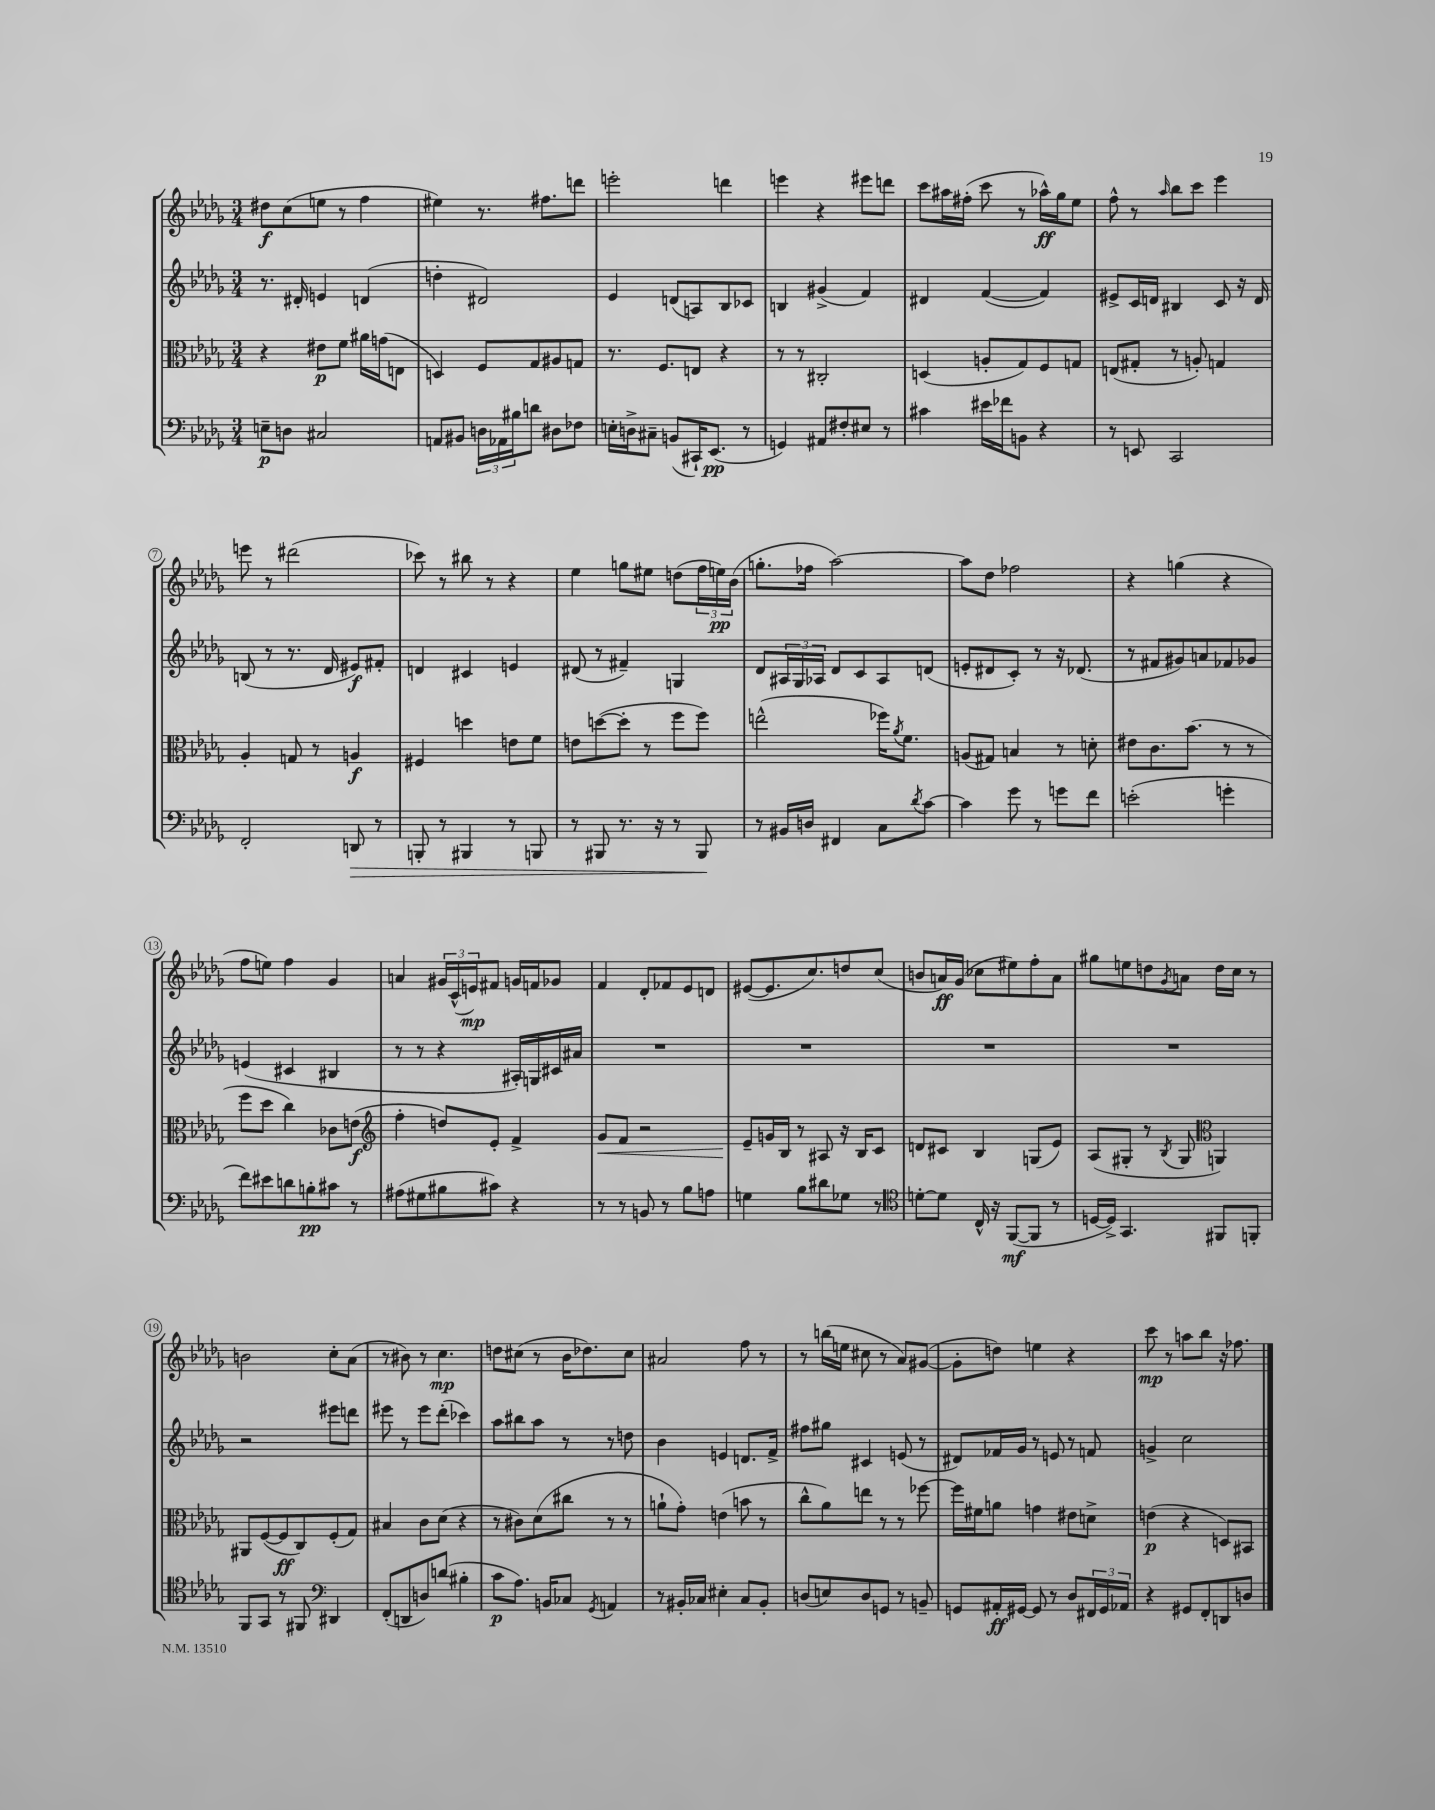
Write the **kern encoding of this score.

**kern	**dynam	**kern	**dynam	**kern	**dynam	**kern	**dynam
*part4	*part4	*part3	*part3	*part2	*part2	*part1	*part1
*staff4	*staff4	*staff3	*staff3	*staff2	*staff2	*staff1	*staff1
*clefF4	*	*clefC3	*	*clefG2	*	*clefG2	*
*k[b-e-a-d-g-]	*	*k[b-e-a-d-g-]	*	*k[b-e-a-d-g-]	*	*k[b-e-a-d-g-]	*
*M3/4	*	*M3/4	*	*M3/4	*	*M3/4	*
=1	=1	=1	=1	=1	=1	=1	=1
8En~\L	p	4r	.	8.r	.	8dd#X\L	f
8Dn\J	.	.	.	.	.	(8cc\	.
.	.	.	.	16d#X'/	.	.	.
2C#X/	.	8e#X\L	p	4en/	.	8een\J	.
.	.	8f\J	.	.	.	8r	.
.	.	16a#X\LL	.	(4dn/	.	4ff\	.
.	.	(16gn\J	.	.	.	.	.
.	.	8En\J	.	.	.	.	.
=2	=2	=2	=2	=2	=2	=2	=2
8AAn/L	.	4Dn/)	.	4ddn'\	.	4ee#X\)	.
8BB#X/J	.	.	.	.	.	.	.
24Dn\LL	.	8F/L	.	2d#X/)	.	8.r	.
24AA-X\	.	.	.	.	.	.	.
24B#X\J	.	.	.	.	.	.	.
8dn\J	.	8G-/	.	.	.	.	.
.	.	.	.	.	.	8.ff#X\L	.
8D#X\L	.	8A#X/	.	.	.	.	.
8F-X\J	.	8Gn/J	.	.	.	8dddn\J	.
=3	=3	=3	=3	=3	=3	=3	=3
16En'\LL	.	8.r	.	4e-/	.	2eeen'\	.
16Dn^\J	.	.	.	.	.	.	.
8C#X~\J	.	.	.	.	.	.	.
.	.	8.F/L	.	.	.	.	.
(8BBn/L	.	.	.	(8dn/L	.	.	.
16CC#X`/K)	.	8En/J	.	8An/)	.	.	.
(8.EE-/J	pp	.	.	.	.	.	.
.	.	4r	.	8B-/	.	4dddn\	.
8r	.	.	.	8c-X/J	.	.	.
=4	=4	=4	=4	=4	=4	=4	=4
4GGn/)	.	8r	.	4Bn/	.	4eeen\	.
.	.	8r	.	.	.	.	.
8AA#X/L	.	2C#X'/	.	(4g#X^/	.	4r	.
8F#X'/	.	.	.	.	.	.	.
8E#X/J	.	.	.	4f/)	.	8eee#X\L	.
8r	.	.	.	.	.	8dddn\J	.
=5	=5	=5	=5	=5	=5	=5	=5
4c#X\	.	(4Dn/	.	4d#X/	.	8ccc\L	.
.	.	.	.	.	.	16aa#X\L	.
.	.	.	.	.	.	(16ff#X'\JJ	.
16e#X\LL	.	8An'/L	.	([4f/	.	8ccc\	.
16f-X\J	.	.	.	.	.	.	.
8BBn\J	.	8G-/)	.	.	.	8r	.
4r	.	8F/	.	4f/])	.	16aa-X^^\LL)	ff
.	.	.	.	.	.	16gg-\J	.
.	.	8Gn/J	.	.	.	8ee-\J	.
=6	=6	=6	=6	=6	=6	=6	=6
8r	.	(8En/L	.	8e#X^/L	.	8ff^^\	.
8EEn/	.	8G#X'/J	.	16c/L	.	8r	.
.	.	.	.	16dn/JJ	.	.	.
.	.	.	.	.	.	16qqaa-/	.
2CC/	.	8r	.	4B#X/	.	8bb-\L	.
.	.	8An'/)	.	.	.	8ccc\J	.
.	.	4Gn/	.	8c/	.	4eee-\	.
.	.	.	.	16r	.	.	.
.	.	.	.	16d/	.	.	.
!!LO:LB:g=z
=7	=7	=7	=7	=7	=7	=7	=7
2FF'/	.	4A-'/	.	(8Bn/	.	8eeen\	.
.	.	.	.	8r	.	8r	.
.	.	8Gn/	.	8.r	.	(2ddd#X\	.
.	.	8r	.	.	.	.	.
.	.	.	.	16d-/	.	.	.
!	!LO:HP:b	!	!	!	!	!	!
8DDn/	>	4An/	f	8e#X/L)	f	.	.
8r	.	.	.	8f#X'/J	.	.	.
=8	=8	=8	=8	=8	=8	=8	=8
8BBBn'/	.	4F#X/	.	4dn/	.	8ccc-X\)	.
8r	.	.	.	.	.	8r	.
4BBB#X/	.	4ddn\	.	4c#X/	.	8bb#X\	.
.	.	.	.	.	.	8r	.
8r	.	8en\L	.	4en/	.	4r	.
8BBBn/	.	8f\J	.	.	.	.	.
=9	=9	=9	=9	=9	=9	=9	=9
8r	.	8en\L	.	(8d#X/	.	4ee-\	.
8BBB#X/	.	([8ddn\	.	8r	.	.	.
8.r	.	8dd'\J]	.	4f#X~/)	.	8ggn\L	.
.	.	8r	.	.	.	8ee#X\J	.
16r	.	.	.	.	.	.	.
8r	.	8ff\L	.	4Gn/	.	(8ddn\L	.
8BBB#/	.	8ff\J)	.	.	.	24ff\L	.
.	.	.	.	.	.	24een\)	pp
.	.	.	.	.	.	(24b-\JJ	.
.	]	.	.	.	.	.	.
=10	=10	=10	=10	=10	=10	=10	=10
8r	.	(2een^^\	.	8d-/L	.	8.ggn'\L	.
16BB#X/LL	.	.	.	24A#X/L	.	.	.
.	.	.	.	24G-/	.	.	.
16Dn/JJ	.	.	.	.	.	16ff-X\Jk	.
.	.	.	.	24A-X/JJ	.	.	.
4FF#X/	.	.	.	8d-/L	.	[2aa-\)	.
.	.	.	.	8c/	.	.	.
8C\L	.	16ff-X\KL)	.	8A-/	.	.	.
.	.	8qa-/	.	.	.	.	.
.	.	8.f\J	.	.	.	.	.
8qd-/	.	.	.	.	.	.	.
[8c\J	.	.	.	(8dn/J	.	.	.
=11	=11	=11	=11	=11	=11	=11	=11
4c\]	.	(8An/L	.	8en'/L	.	8aa-\L]	.
.	.	8G#X/J)	.	8d#X/	.	8dd-\J	.
8g-\	.	4Bn/	.	8c'/J)	.	2ff-X\	.
8r	.	.	.	8r	.	.	.
8gn\L	.	8r	.	16r	.	.	.
.	.	.	.	(8.d-X/	.	.	.
8f\J	.	8dn'\	.	.	.	.	.
=12	=12	=12	=12	=12	=12	=12	=12
(2en'\	.	8e#X\L	.	8r	.	4r	.
.	.	8.c\	.	8f#X/L	.	.	.
.	.	.	.	8g#X/)	.	(4ggn\	.
.	.	(8.b-\J	.	.	.	.	.
.	.	.	.	8an/	.	.	.
4gn'\	.	8r	.	8f-X/	.	4r	.
.	.	8r	.	8g-X/J	.	.	.
!!LO:LB:g=z
=13	=13	=13	=13	=13	=13	=13	=13
8f\L)	.	8ff\L	.	(4en/	.	8ff\L	.
8e#X\	.	8dd-\J	.	.	.	8een\J)	.
8dn\	.	4cc\)	.	4c#X/	.	4ff\	.
8Bn'\	pp	.	.	.	.	.	.
8c#X\J	.	8c-X\L	.	4B#X/	.	4g-/	.
8r	.	(8en\J	f	.	.	.	.
=14	=14	=14	=14	=14	=14	=14	=14
*	*	*clefG2	*	*	*	*	*
(8A#X\L	.	4ff'\	.	8r	.	4an/	.
8G#X\	.	.	.	8r	.	.	.
8B#X\	.	8ddn/L)	.	4r	.	24g#X/LL	.
.	.	.	.	.	.	(24c^^/	.
.	.	.	.	.	.	24en/J)	mp
8c#X\J)	.	8e-'/J	.	.	.	8f#X/J	.
4r	.	4f^/	.	16A#X'/LL)	.	16gn/LL	.
.	.	.	.	16Gn/	.	16fn/J	.
.	.	.	.	16c#X/	.	8g-X/J	.
.	.	.	.	16a#X/JJ	.	.	.
=15	=15	=15	=15	=15	=15	=15	=15
!	!	!	!LO:HP:b	!	!	!	!
8r	.	8g-/L	<	2.r	.	4f/	.
8r	.	8f/J	.	.	.	.	.
8BBn/	.	2r	.	.	.	8d-'/L	.
8r	.	.	.	.	.	8f-X/	.
8B-\L	.	.	.	.	.	8e-/	.
8An\J	.	.	.	.	.	8dn/J	.
=16	=16	=16	=16	=16	=16	=16	=16
4Gn\	.	8e-~/L	.	2.r	.	([8e#X/L	.
.	.	16gn/L	[	.	.	8.e#/]	.
.	.	16B-/JJ	.	.	.	.	.
8B-\L	.	8r	.	.	.	.	.
.	.	.	.	.	.	8.cc/)	.
8d#X\	.	8A#X/	.	.	.	.	.
8G-X\J	.	16r	.	.	.	8ddn/	.
.	.	16B-/KL	.	.	.	.	.
8r	.	8c/J	.	.	.	(8cc/J	.
=17	=17	=17	=17	=17	=17	=17	=17
*clefC4	*	*	*	*	*	*	*
[8dn'\L	.	8dn/L	.	2.r	.	8bn/L	.
8d\J]	.	8c#X/J	.	.	.	16an/L)	ff
.	.	.	.	.	.	(16g-/JJ	.
16C^^/	.	4B-/	.	.	.	8cc-X\L	.
16r	.	.	.	.	.	.	.
([8FF/L	mf	.	.	.	.	8ee#X\)	.
8FF/J]	.	(8Gn/L	.	.	.	8ff'\	.
8r	.	8e-/J)	.	.	.	8a\J	.
=18	=18	=18	=18	=18	=18	=18	=18
[16Dn/LL	.	(8A-/L	.	2.r	.	8gg#X\L	.
16D^/JJ])	.	.	.	.	.	.	.
4.GG-/	.	8G#X'/J	.	.	.	8een\	.
.	.	8r	.	.	.	8ddn\	.
.	.	8qB-/	.	.	.	8qg-/	.
.	.	8G#/	.	.	.	8an\J	.
*	*	*clefC3	*	*	*	*	*
8FF#X/L	.	4AAn/)	.	.	.	16dd\LL	.
.	.	.	.	.	.	16cc\JJ	.
8FFn'/J	.	.	.	.	.	8r	.
!!LO:LB:g=z
=19	=19	=19	=19	=19	=19	=19	=19
8FF/L	.	8AA#X/L	.	2r	.	2bn\	.
8GG-/J	.	([8F/	.	.	.	.	.
8r	.	8F/]	ff	.	.	.	.
8FF#X/	.	8C/)	.	.	.	.	.
*clefF4	*	*	*	*	*	*	*
4DD#X/	.	(8F'/	.	8eee#X\L	.	8cc'\L	.
.	.	8G-/J)	.	8dddn\J	.	(8a-\J	.
=20	=20	=20	=20	=20	=20	=20	=20
(8FF'/L	.	4B#X/	.	8eee#X\	.	8r	.
8DDn/	.	.	.	8r	.	8b#X\)	.
8Dn/)	.	8c\L	.	8eee#\L	.	8r	.
(8dn/J	.	(8d-\J	.	(8ddd-'\J	.	4.cc\	mp
4B#X'\	.	4r	.	4ccc-X\)	.	.	.
=21	=21	=21	=21	=21	=21	=21	=21
8c\L	p	8r	.	8aa-\L	.	8ddn\L	.
8.A-\J)	.	8c#X\L)	.	8bb#X\	.	(8cc#X\J	.
.	.	(8d-\	.	8aa-\J	.	8r	.
16BBn/KL	.	.	.	.	.	.	.
8C-X/J	.	8cc#X\J	.	8r	.	16b-\KL	.
.	.	.	.	.	.	8.dd-X\)	.
8qGG-/	.	.	.	.	.	.	.
4AAn/	.	8r	.	8r	.	.	.
.	.	8r	.	8ddn\	.	8cc#\J	.
=22	=22	=22	=22	=22	=22	=22	=22
8r	.	8an`\L	.	4b-\	.	2a#X/	.
16BB#X'/LL	.	8g-'\J)	.	.	.	.	.
16C-X/JJ	.	.	.	.	.	.	.
4E#X'\	.	(4en\	.	4en/	.	.	.
8C-/L	.	8bn\	.	8.dn/L	.	8ff\	.
8BB#'/J	.	8r	.	.	.	8r	.
.	.	.	.	16f^/Jk	.	.	.
=23	=23	=23	=23	=23	=23	=23	=23
(8Dn/L	.	8cc^^\L	.	8ff#X\L	.	8r	.
8En/)	.	8a-\)	.	8gg#X\J	.	(16bbn\LL	.
.	.	.	.	.	.	16een\JJ	.
8D/	.	8een\J	.	4c#X/	.	8cc#X\	.
8GGn/J	.	8r	.	.	.	8r	.
8r	.	8r	.	(8en/	.	8a-/L)	.
8BBn~/	.	[8ff-X\	.	8r	.	([8g#X/J	.
=24	=24	=24	=24	=24	=24	=24	=24
8GGn/L	.	16ff-\LL]	.	8d#X/L)	.	8g#'\L]	.
.	.	16f#X\J	.	.	.	.	.
16AA#X'/L	ff	8an\J	.	16f-X/L	.	8ddn\J)	.
[16GG#X/JJ	.	.	.	16g-/JJ	.	.	.
8GG#/]	.	4gn\	.	8r	.	4een\	.
8r	.	.	.	8en/	.	.	.
8D-/L	.	8e#X\L	.	8r	.	4r	.
24FF#X/L	.	8dn^\J	.	8fn/	.	.	.
24GG#/	.	.	.	.	.	.	.
24AA-X/JJ	.	.	.	.	.	.	.
=25	=25	=25	=25	=25	=25	=25	=25
4r	.	(4en\	p	4gn^/	.	8ccc\	mp
.	.	.	.	.	.	8r	.
8GG#X/L	.	4r	.	2cc\	.	8aan\L	.
8FF'/	.	.	.	.	.	8bb-\J	.
8DDn/	.	8Dn/L)	.	.	.	16r	.
.	.	.	.	.	.	8.ff-X\	.
8Dn/J	.	8BB#X/J	.	.	.	.	.
==	==	==	==	==	==	==	==
*-	*-	*-	*-	*-	*-	*-	*-
